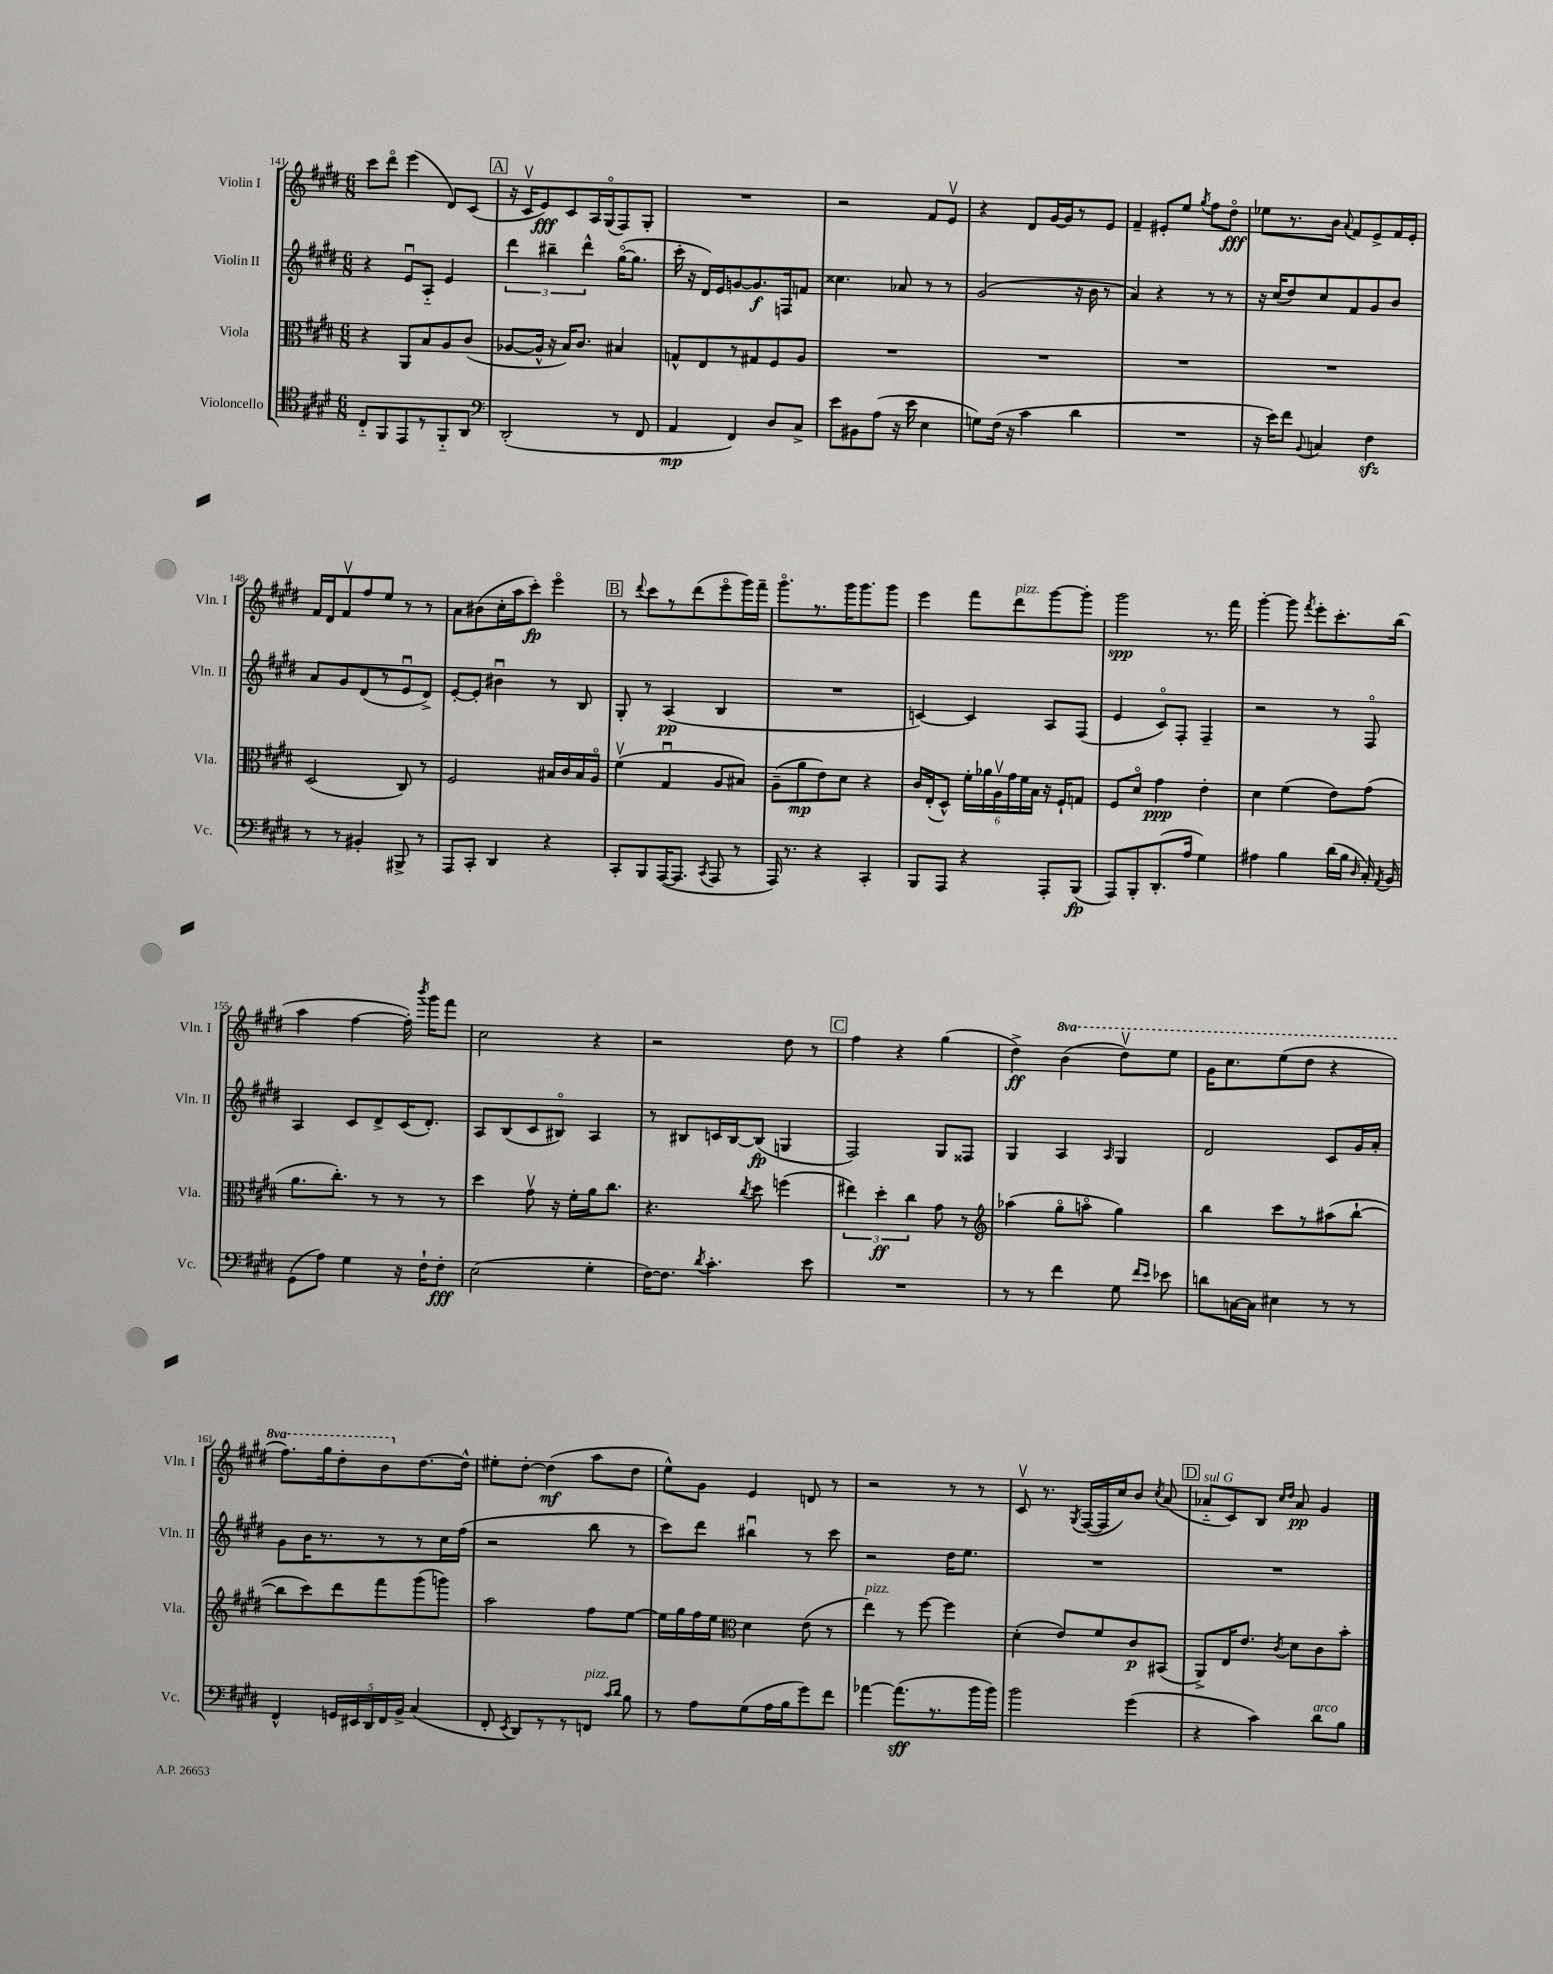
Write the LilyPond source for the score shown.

<<
\new StaffGroup <<
\new Staff = "s0" \with { instrumentName = "Violin I" shortInstrumentName = "Vln. I" } {
    \clef treble \key e \major \numericTimeSignature \time 6/8 \set Staff.ottavationMarkups = #ottavation-simple-ordinals
    \autoBeamOff cis'''8[ dis'''8]\flageolet e'''4( dis'8[) cis'8]( |
    \mark \markup { \box "A" } r16 cis'16[\upbow e'8\fff) cis'8 a16 gis16\flageolet( fis8) gis8]-. |
    R2. |
    r2 fis'8[ e'8]\upbow |
    r4 dis'8[ gis'16~ gis'16 r8 e'8] |
    fis'4-- eis'8[-. e''8] \acciaccatura { gis''8 } fis''8[ dis''8]\flageolet\fff |
    ees''8[ r8. b'16] \appoggiatura { a'8 } fis'8[ e'8-> fis'16 e'16]-. |
    fis'16[ dis'16 fis'8\upbow fis''8 e''8] r8 r8 |
    a'8[ bis'8( cis''16-. a''16 cis'''8]-.\fp) e'''4\flageolet |
    \mark \markup { \box "B" } r8 \appoggiatura { dis'''8 } cis'''8[ r8 dis'''8( e'''8\flageolet gis'''16) fis'''16]-- |
    gis'''8.[\flageolet r8. gis'''16 gis'''8. gis'''8] |
    e'''4 fis'''8[ dis'''8^\markup { \italic "pizz." } gis'''8~ gis'''8]-. |
    gis'''2\spp r8. fis'''16 |
    gis'''4~-. gis'''8 \acciaccatura { fis'''8 } e'''8[-. cis'''8.-. b''16]( |
    a''4 fis''4~ fis''16-.) \acciaccatura { b'''8 } gis'''16[ fis'''8] |
    cis''2 r4 |
    r2 dis''8 r8 |
    \mark \markup { \box "C" } fis''4 r4 gis''4( |
    dis''4->\ff) \ottava #1 b''4( dis'''8[\upbow) e'''8] |
    gis''16[ cis'''8. e'''8( dis'''8] r4 |
    fis'''8.[) gis'''16 dis'''8-. b''8 \ottava #0 dis''8.~ dis''16]-^ |
    eis''8[-. dis''8]~-. dis''4\mf( a''8[ dis''8] |
    e''8[-^) gis'8] e'4 d'8 r8 |
    r2 r8 r8 |
    cis'8\upbow r8. \acciaccatura { gis8 } fis16[~( fis16 cis''16) b'8] \acciaccatura { cis''8 } a'8( |
    \mark \markup { \box "D" } aes'8[-_^\markup { \italic "sul G" } cis'8) b8] \grace { cis''16[ dis''16] } aes'8\pp gis'4 \bar "|." |
}
\new Staff = "s1" \with { instrumentName = "Violin II" shortInstrumentName = "Vln. II" } {
    \clef treble \key e \major \numericTimeSignature \time 6/8
    \autoBeamOff r4 e'8[\downbow a8]-_ e'4 |
    \mark \markup { \box "A" } \tuplet 3/2 { dis'''4 bis''4-- dis'''4-^ } gis''16[~\flageolet( gis''8.] |
    cis'''16-. r16 dis'16[) e'16 g'8~ g'8.\f f16 f'8] |
    cisis''4. aes'8 r8 r8 |
    gis'2( r16 b'16 r8 |
    a'4) r4 r8 r8 |
    r16 cis''16[( dis''8) cis''8 fis'8 gis'8 b'8] |
    a'8[ gis'8 dis'8( r8 e'8\downbow dis'8]->) |
    e'8[~-. e'8]-. bis'4\downbow r8 b8 |
    \mark \markup { \box "B" } gis8-. r8 a4\pp( b4 |
    R2. |
    c'4~) c'4 a8[ fis8]( |
    e'4 cis'8[\flageolet) fis8]-. fis4-- |
    r2 r8 fis8\flageolet |
    a4 cis'8[ dis'8-> cis'16( dis'8.]-.) |
    a8[ b8( cis'8 bis8]\flageolet) a4 |
    r8 bis8[ c'16 bis16~ bis8]\fp( g4 |
    \mark \markup { \box "C" } fis2) gis8[ fisis8] |
    gis4 a4 \grace { a16 } gis4 |
    dis'2 cis'8[ gis'16 a'16]-. |
    gis'8[ b'16 r8. r8 r8 cis''16 fis''16]( |
    r2 b''8 r8 |
    cis'''8[) dis'''8] bis''4\downbow r8 cis'''8 |
    r2 dis''16[ e''8.] |
    R2. |
    \mark \markup { \box "D" } R2. \bar "|." |
}
\new Staff = "s2" \with { instrumentName = "Viola" shortInstrumentName = "Vla." } {
    \clef alto \key e \major \numericTimeSignature \time 6/8
    \autoBeamOff r4 a,8[ b8 a8 cis'8]( |
    \mark \markup { \box "A" } aes8[~ aes16]-^ r16 b16[) cis'8.] bis4 |
    g8[-^ e8 r8 gis8 fis8 a8] |
    R2. |
    R2. |
    R2. |
    R2. |
    dis2( cis8) r8 |
    fis2 bis16[ cis'16 bis16 a16]\flageolet |
    \mark \markup { \box "B" } fis'4\upbow( gis4\downbow a8[ bis8]) |
    a8[--( a'8\mp e'8) dis'8] r4 |
    cis'16[ e16-.( dis8]-^) \tuplet 6/4 { fis'16[-. aes'16 a16\upbow gis'16 fis'16 b16] } r16 fis16[-! g8] |
    fis8[ dis'8]\flageolet gis'4\ppp e'4-. |
    dis'4 fis'4( e'8[) gis'8]( |
    a'8.[ cis''8.]-.) r8 r8 r8 |
    dis''4 gis'8\upbow r16 fis'16[-. a'16 cis''8.] |
    r4. \acciaccatura { cis''8 } dis''8 f''4( |
    \mark \markup { \box "C" } \tuplet 3/2 { eis''4) dis''4-.\ff cis''4 } gis'8 r8 |
    \clef treble aes''4( gis''8[\flageolet a''8]\flageolet gis''4) |
    b''4 cis'''8[ r8 ais''8( b''8]~-! |
    b''8[ cis'''8) dis'''8 fis'''8 gis'''8( g'''8]) |
    a''2 fis''8[ e''8]~ |
    e''16[ gis''16 fis''16 e''16] \clef alto dis'4 e'8( r8 |
    e''4^\markup { \italic "pizz." }) r8 fis''8~ fis''4 |
    dis'4-.( e'8[) fis'8 cis'8\p bis,8]( |
    \mark \markup { \box "D" } a,8[->) e16 e'8.] \acciaccatura { cis'8 } dis'8[ cis'8 b'8]-. \bar "|." |
}
\new Staff = "s3" \with { instrumentName = "Violoncello" shortInstrumentName = "Vc." } {
    \clef tenor \key e \major \numericTimeSignature \time 6/8
    \autoBeamOff cis8[-_ fis,8 e,8 r8 fis,8-_ a,8] |
    \mark \markup { \box "A" } \clef bass dis,2-.( r8 fis,8 |
    a,4\mp fis,4) dis8[ cis8]-> |
    e'8[ bis,8 a8]( r16 e'16 e4 |
    g8[) fis16]( r16 cis'4 dis'4 |
    R2. |
    r16 e'16[) fis'8] \appoggiatura { b,8 } c4 fis4\sfz |
    r8 r8 bis,4-. bis,,8-> r8 |
    a,,8[ cis,8]-. dis,4 r4 |
    \mark \markup { \box "B" } cis,8[-. b,,8 a,,16~( a,,8.] \acciaccatura { cis,8 } a,,8 r8 |
    a,,16) r8. r4 cis,4-. |
    b,,8[ a,,8] r4 a,,8[-. b,,8]\fp( |
    a,,8[) b,,8-. dis,8.-.( a16] gis4) |
    ais4 b4 dis'16[( b16] \grace { dis16 } cis16-.) \acciaccatura { a,8 } b,16 |
    gis,8[( a8]) gis4 r16 fis16[-! fis8]-.\fff |
    e2( gis4-. |
    fis16[~) fis8.] \acciaccatura { dis'8 } cis'4.-. e'8 |
    \mark \markup { \box "C" } R2. |
    r8 r8 fis'4 gis8 \grace { fis'16[ e'16] } ees'8 |
    d'8[ c16~ c16] eis4 r8 r8 |
    fis,4-^ \tuplet 5/4 { g,16[ eis,16 dis,16 fis,16 b,16]-> } cis4( |
    fis,8-. \acciaccatura { e,8 } dis,8[) r8 r8 f,8]^\markup { \italic "pizz." } \grace { cis'16[ dis'16] } b8 |
    r8 a8[ gis8( a16 b16 gis'8) fis'8] |
    aes'4~ aes'8.[\sff( r8. b'16 b'16]) |
    b'2 gis'4( |
    \mark \markup { \box "D" } r4 cis'4) dis'8[^\markup { \italic "arco" } b8] \bar "|." |
}
>>
>>
\layout { \context { \Score currentBarNumber = #141 } }
